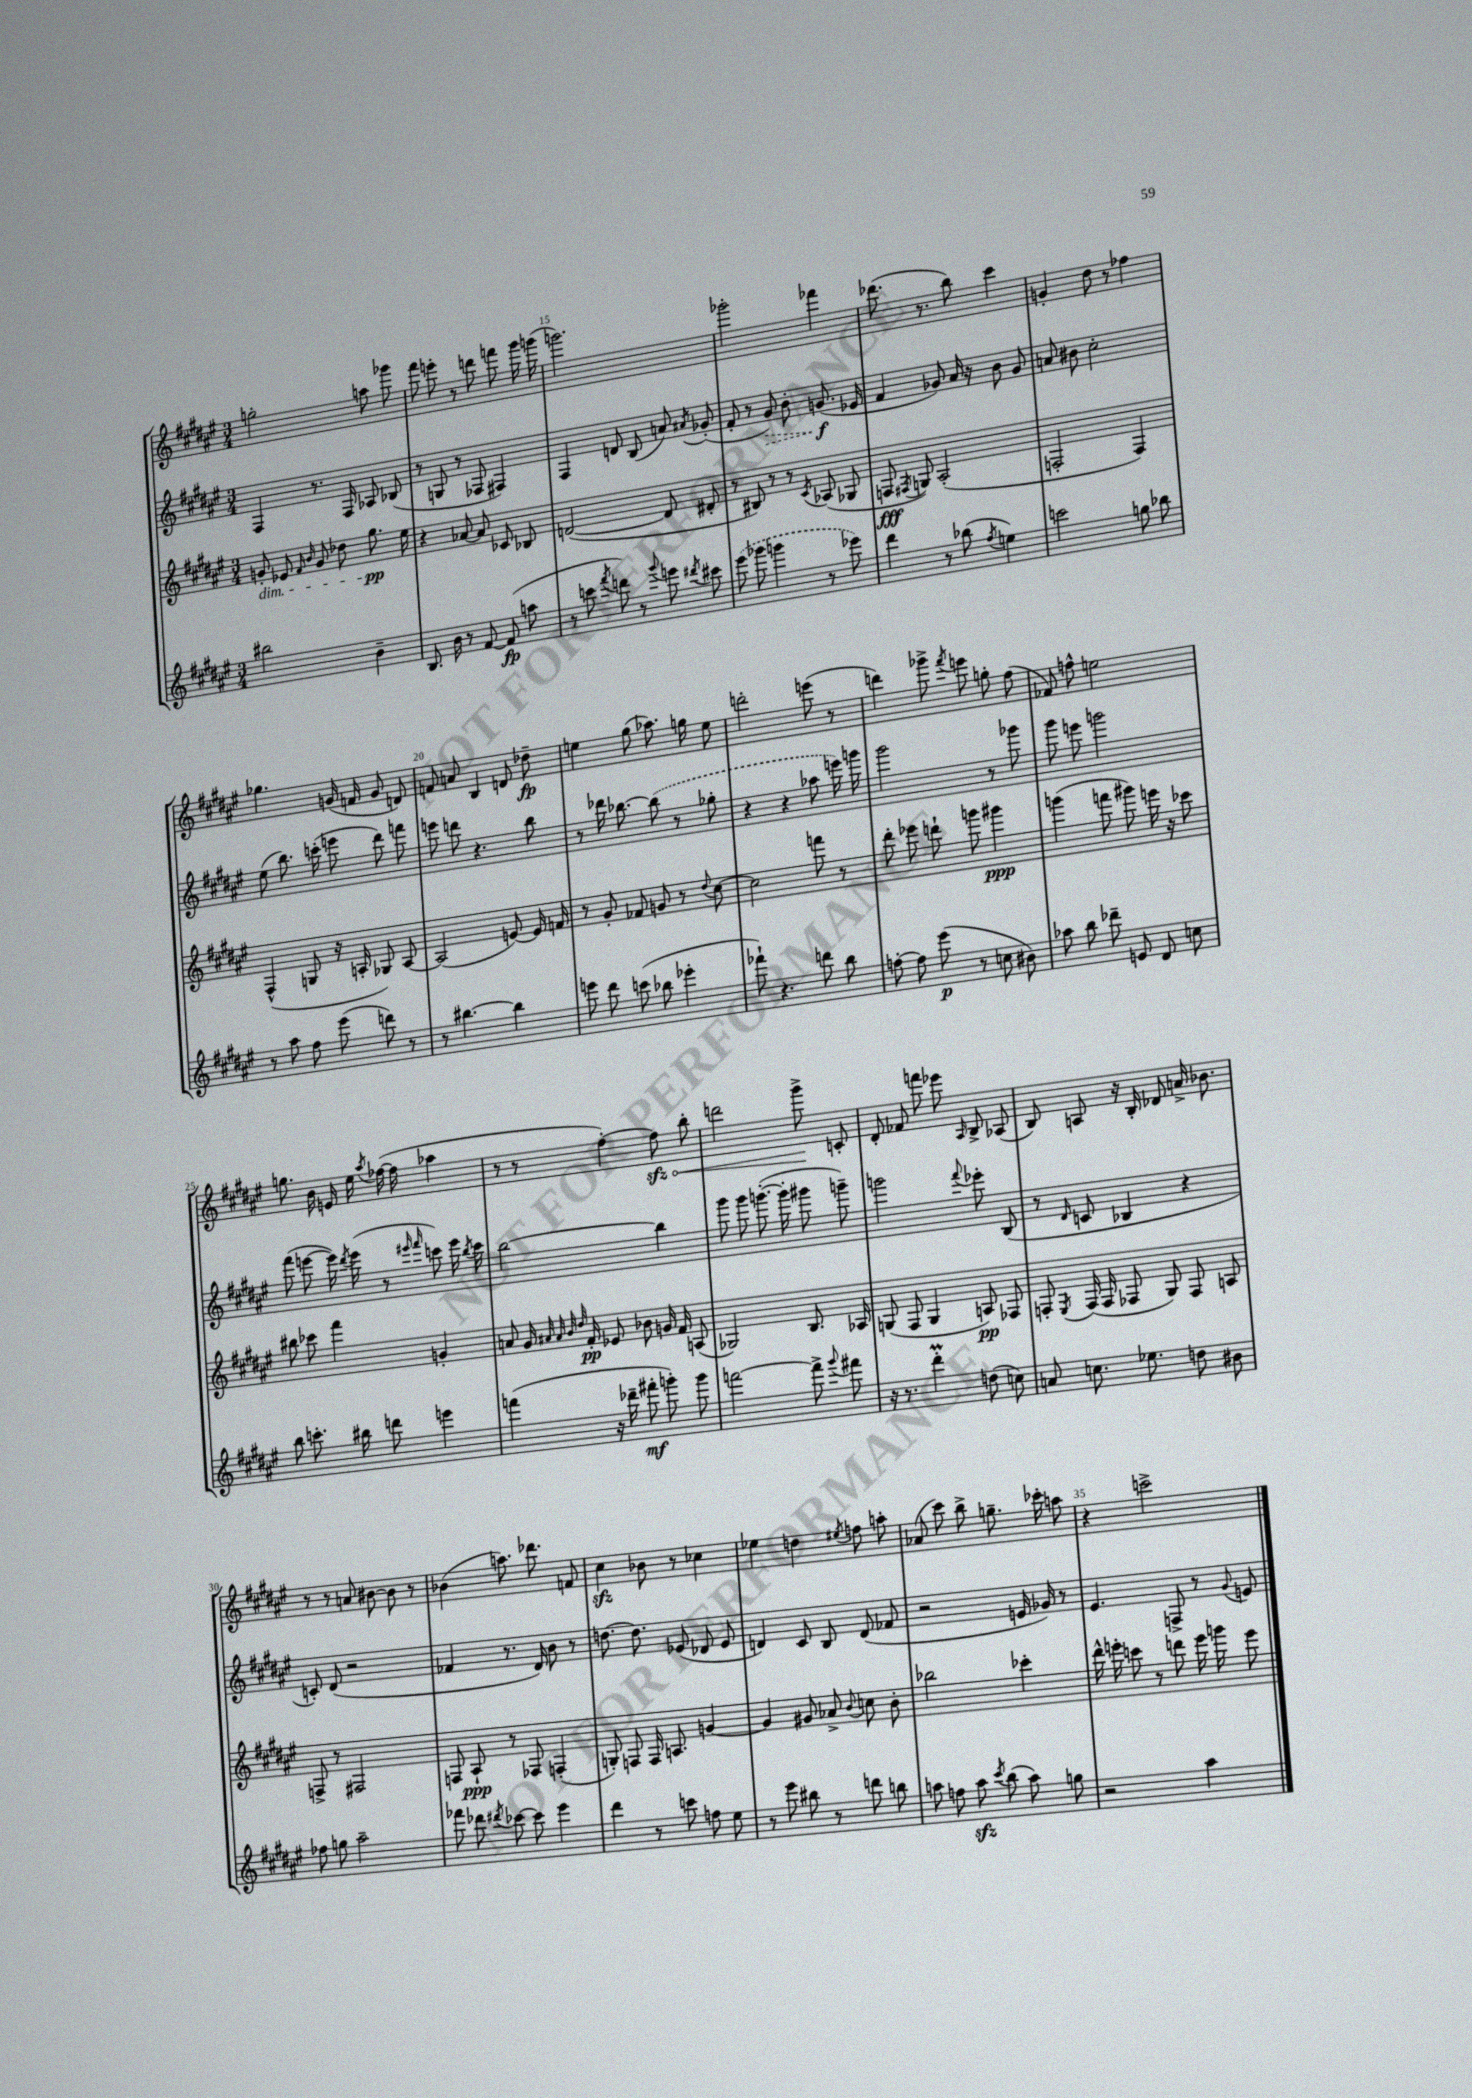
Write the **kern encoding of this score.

**kern	**kern	**kern	**kern
*staff4	*staff3	*staff2	*staff1
*clefG2	*clefG2	*clefG2	*clefG2
*k[f#c#g#d#a#e#]	*k[f#c#g#d#a#e#]	*k[f#c#g#d#a#e#]	*k[f#c#g#d#a#e#]
*M3/4	*M3/4	*M3/4	*M3/4
2bb#	8g'	4F#	2gg'
.	8e-	.	.
.	16qqf#	.	.
.	16qqb	.	.
.	8g	8.r	.
.	8dd-	.	.
.	.	16F#	.
4b~	8.gg#	8A-	8aa
.	.	(8B-	8ggg-
.	16ee#	.	.
=	=	=	=
8.B	4r	8r	8fff#
.	.	8G	8eee'
16b	.	.	.
8r	[8a-	8r	8r
[8f#	8a-]	8F-	8ddd
(8f#]	8c-	4F#)	8fff
8aa	8B-	.	16ggg#
.	.	.	(16ggg
=	=	=	=
8r	([2d	4F#	2.ggg)
8ccc	.	.	.
8qfff#	.	.	.
8ddd)	.	8d	.
8r	.	(8B	.
8qqggg#	.	.	.
8eee	8d]	8a)	.
8qddd#	.	8qa#	.
8ccc#	8d#'	(8g-'	.
=	=	=	=
(8eee#	8r	8f#'	2ggg-'
8ggg-	8B#)	8r	.
4ggg	8r	8g#)	.
.	8r	8b'	.
.	8qc#	.	.
8r	(8A-	(8.g	4fff-
8eee-)	8G-	.	.
.	.	16e-	.
=	=	=	=
4ddd#	8F	4f#	(8.ddd-
.	8qF#	.	.
.	8G)	.	.
.	.	.	8.r
8r	(2A#'	8g-)	.
(8bb-	.	16a#	8bb)
.	.	16r	.
8qff#	.	.	.
4ee)	.	8b	4ccc#
.	.	8g-	.
=	=	=	=
2ccc	2F'	8a	4g'
.	.	8b#	.
.	.	2cc#'	8dd#
.	.	.	8r
8gg	4F)	.	4ff-
8bb-	.	.	.
=	=	=	=
8r	(4F#^^	(8ee#	4.gg-
8aa#	.	8.bb)	.
8ff#	8G	.	.
.	.	(16ccc'	.
(8eee#	16r	8eee	(16g
.	16A'	.	16f
8ddd)	8G-)	8ddd#)	8g
8r	[8A	8fff	8d)
=	=	=	=
8r	(2A]	8eee	8f
[4.bb#	.	8ddd	8a
.	.	4.r	4B
4bb#]	[8e)	.	8d
.	16e]	8bb	8dd-~
.	16f	.	.
=	=	=	=
8eee	8r	8r	4ee
8ddd#	8g#'	16ddd-	.
.	.	[8.bb-	.
(8ccc	8f-	.	(8gg#
8bb-	8g	(8bb-]	8.aa-)
4eee-'	8r	8r	.
.	.	.	16gg
.	8qqdd#	.	.
.	[8cc#	8gg-'	8ee
=	=	=	=
8fff-`)	2cc#]	4r	2ddd'
4.r	.	.	.
.	.	4r	.
8ddd	8fff	8aa-	(8eee
8bb	8r	16eee)	8r
.	.	16ggg	.
=	=	=	=
[8ff'	8ddd#'	2ggg#	4ddd)
8ff]	8eee-	.	.
(8eee#	8ddd`	.	8ggg-^
.	.	.	8qfff#
8r	8ggg	.	8eee
8cc	4ggg#	8r	8gg'
8b#)	.	8ggg-	(8ff#
=	=	=	=
8aa-	(4ggg	8ggg#	8f-)
8bb	.	8eee	8ff^^
8ddd-~	8fff	2ggg	2ee
8e	8ggg#)	.	.
8d#	16eee	.	.
.	16r	.	.
8cc	8ccc-	.	.
=	=	=	=
8bb	8bb#	(8fff#	8.gg
8.ccc'	8ccc-	[8eee	.
.	.	.	16b
.	4fff#	16eee])	16e
.	.	8qddd#	.
16bb#	.	(16eee	16ee#
.	.	.	8qaa#
8ddd	.	8r	([16ff-
.	.	.	16ff-]
.	.	16qqeee#	.
.	.	16qqfff#	.
4eee	4g'	8ccc)	4aa-
.	.	16eee#	.
.	.	8qbb	.
.	.	16ccc	.
=	=	=	=
(4fff	8a	[2bb	8r
.	16g#	.	8r
.	32qqa#	.	.
.	32qqa#	.	.
.	32qqb	.	.
.	32qqdd#	.	.
.	16f#'	.	.
16r	8e-	.	[4ff#')
16ddd-~	.	.	.
8fff#'	8b-	.	.
8ggg')	16g	4bb]	8ff#]
.	16f#	.	.
8ggg	(8A	.	8bb'
=	=	=	=
[2fff	2G-)	8ggg#	2ddd
.	.	8ggg#	.
.	.	([8.ggg'	.
.	.	16ggg']	.
8fff^]	8.B	8ggg#	8ggg#^
8qqggg#	.	.	.
8fff#	.	8ggg~)	8c'
.	16A-	.	.
=	=	=	=
16r	(8G	2ggg	8d#'
8.r	.	.	.
.	8F#	.	8f-
4ddd#'	4G	.	8fff
.	.	.	8eee-
.	.	8qqfff#	16qqA#
(8dd	8A)	8eee-'	8B^
8cc)	8F-	(8B	(8A-
=	=	=	=
8a	8F'	8r	8B)
.	8qE#	16qqd#	.
8.cc	(16F	8c	8A
.	16F	.	.
.	8F-	4B-	16r
8.ee-	.	.	16B'
.	8G#)	.	8d-
8dd	8F-	4r	16a^
.	.	.	8.b-
8b#	8A	.	.
=	=	=	=
8ff-	8F^	8c')	8r
8gg	8r	(8d#	8r
2aa#~	2F#	2r	8a
.	.	.	[8b#
.	.	.	8b#]
.	.	.	8r
=	=	=	=
8fff-	8F	4f-	(4b-
8ddd-	8A#`	.	.
8qddd#	.	.	.
[8ccc-	8r	8.r	8.aa)
8ccc-]	8F-	.	.
.	.	16d#)	8.ddd-
4eee#	(4F'	8b	.
.	.	8r	8f
=	=	=	=
4ddd#	8G')	[8.dd	4cc#
.	8F	.	.
.	.	8.dd]	.
8r	16F	.	8b-
.	8.A	.	.
8ccc	.	(8e-	8r
8ff	[4g	8d-	4cc-
8ee#	.	8e-	.
=	=	=	=
8r	4g]	4d)	4ee-
8eee#	.	.	.
8bb#	8g#	8c#	4dd
8r	8a-^	8B	.
.	8qqb	.	8qee#
8ddd	8cc	(8d	8ff
8bb	8b'	8f-	8aa'
=	=	=	=
8aa	2bb-	2r	(8a-
8ff	.	.	8ccc#)
8aa	.	.	8bb^
8qccc#	.	.	.
(8bb	.	.	8.gg~
8aa)	4ccc-'	16e	.
.	.	16g-)	16ccc-'
8gg	.	8r	8aa
=	=	=	=
2r	16ddd#^^	4.e#	4r
.	16eee'	.	.
.	8ccc	.	.
.	8r	.	2ccc^
.	8ddd	8F^	.
4aa#	16eee	8r	.
.	16ggg	.	.
.	.	8qqg#	.
.	8eee	8e	.
==	==	==	==
*-	*-	*-	*-
